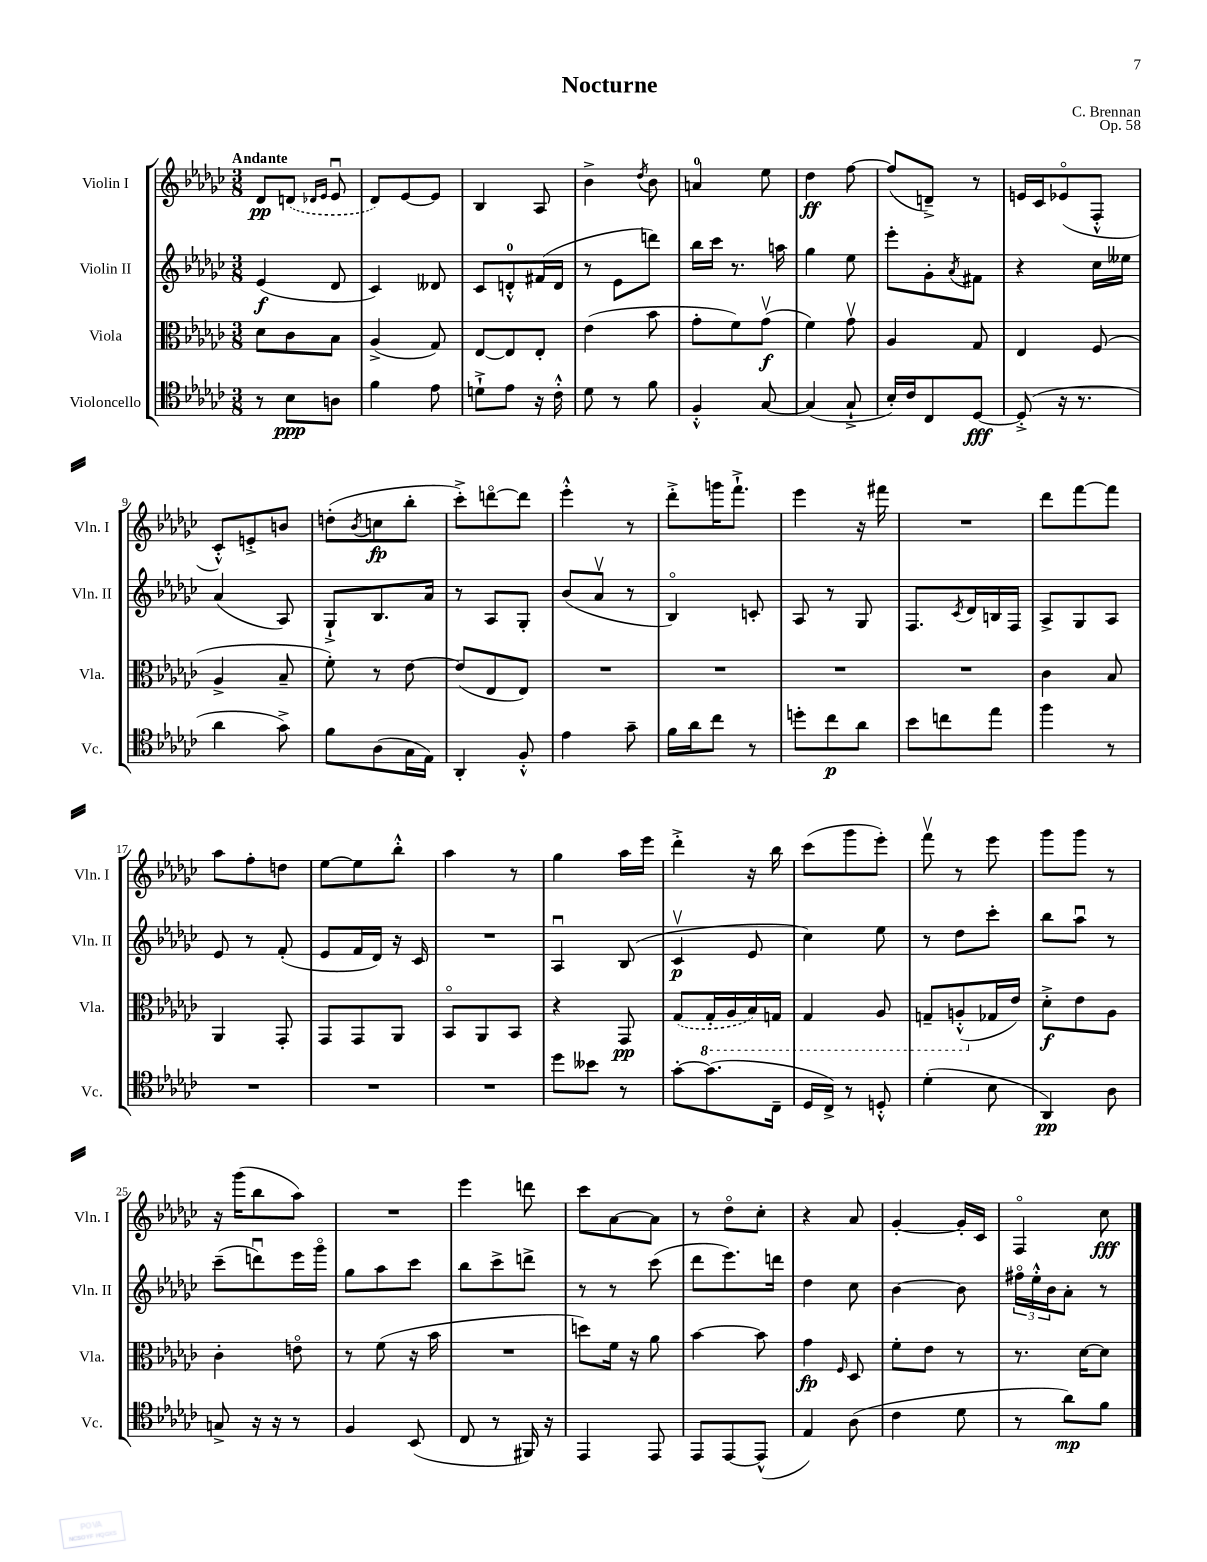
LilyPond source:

\header { title = "Nocturne" composer = "C. Brennan" opus = "Op. 58" }
<<
\new StaffGroup <<
\new Staff = "s0" \with { instrumentName = "Violin I" shortInstrumentName = "Vln. I" } {
    \clef treble \key ges \major \numericTimeSignature \time 3/8 \tempo "Andante"
    des'8\pp \once \slurDashed d'8( \grace { des'16 ees'16 } ees'8\downbow |
    des'8) ees'8~ ees'8 |
    bes4 aes8 |
    bes'4-> \acciaccatura { des''8 } bes'8 |
    a'4-0 ees''8 |
    des''4\ff f''8~ |
    f''8( d'8--->) r8 |
    e'16 ces'16 ees'8\flageolet( f8-.-^ |
    ces'8-.-^) e'8-.-> b'8 |
    d''8-.( \acciaccatura { bes'8 } c''8\fp bes''8-. |
    ces'''8-.->) d'''8~\flageolet d'''8 |
    ees'''4-.-^ r8 |
    des'''8-.-> g'''16 f'''8.-!-> |
    ees'''4 r16 fis'''16 |
    R4. |
    des'''8 f'''8~ f'''8 |
    aes''8 f''8-. d''8 |
    ees''8~ ees''8 bes''8-.-^ |
    aes''4 r8 |
    ges''4 aes''16 ees'''16 |
    des'''4-.-> r16 bes''16 |
    ces'''8( ges'''8 ees'''8-.) |
    f'''8\upbow r8 ees'''8 |
    ges'''8 ges'''8 r8 |
    r16 ges'''16( bes''8 aes''8) |
    R4. |
    ees'''4 d'''8 |
    ces'''8 aes'8~ aes'8 |
    r8 des''8\flageolet ces''8-. |
    r4 aes'8 |
    ges'4~-. ges'16-. ces'16 |
    f4\flageolet ces''8\fff \bar "|." |
}
\new Staff = "s1" \with { instrumentName = "Violin II" shortInstrumentName = "Vln. II" } {
    \clef treble \key ges \major \numericTimeSignature \time 3/8
    ees'4\f( des'8 |
    ces'4) deses'8 |
    ces'8 d'8-0-.-^ fis'16( d'16 |
    r8 ees'8 d'''8) |
    bes''16 ces'''16 r8. a''16 |
    ges''4 ees''8 |
    ees'''8-. ges'8-. \acciaccatura { aes'8 } fis'8 |
    r4 ces''16 eeses''16 |
    aes'4( aes8) |
    ges8-!-> bes8. aes'16 |
    r8 aes8 ges8-. |
    bes'8( aes'8\upbow r8 |
    bes4\flageolet) c'8-. |
    aes8 r8 ges8 |
    f8. \acciaccatura { ces'8 } des'16 b16 f16 |
    aes8-> ges8 aes8 |
    ees'8 r8 f'8-.( |
    ees'8 f'16 des'16) r16 ces'16 |
    R4. |
    aes4\downbow bes8( |
    ces'4\upbow\p ees'8 |
    ces''4) ees''8 |
    r8 des''8 ces'''8-. |
    bes''8 aes''8\downbow r8 |
    ces'''8--( d'''8\downbow) ees'''16 ges'''16\flageolet |
    ges''8 aes''8 ces'''8 |
    bes''8 ces'''8-> d'''8-> |
    r8 r8 ces'''8( |
    des'''8 ees'''8.) d'''16 |
    des''4 ces''8 |
    bes'4~ bes'8 |
    \tuplet 3/2 { fis''16\flageolet ees''16-.-^ bes'16 } aes'8-. r8 \bar "|." |
}
\new Staff = "s2" \with { instrumentName = "Viola" shortInstrumentName = "Vla." } {
    \clef alto \key ges \major \numericTimeSignature \time 3/8
    des'8 ces'8 bes8 |
    aes4->( ges8) |
    ees8~ ees8 ees8-. |
    ees'4( bes'8 |
    ges'8-. f'8) ges'8\upbow\f( |
    f'4) ges'8\upbow |
    aes4 ges8 |
    ees4 f8( |
    aes4-> bes8-- |
    f'8-.) r8 ees'8~ |
    ees'8( ees8 ees8) |
    R4. |
    R4. |
    R4. |
    R4. |
    ces'4 bes8 |
    aes,4 ges,8-. |
    ges,8 ges,8 aes,8 |
    bes,8\flageolet aes,8 bes,8 |
    r4 ges,8\pp |
    \once \slurDashed ges8( \ottava #-1 ges,16-. aes,16 bes,16) g,16 |
    ges,4 aes,8 |
    g,8-- a,8-.-^( \ottava #0 ges!16 ees'16) |
    des'8-.->\f ees'8 aes8 |
    ces'4-. e'8\flageolet |
    r8 f'8( r16 bes'16 |
    R4. |
    d''8) f'16 r16 aes'8 |
    bes'4~ bes'8 |
    ges'4\fp \grace { f16 } des8 |
    f'8-. ees'8 r8 |
    r8. des'16~ des'8 \bar "|." |
}
\new Staff = "s3" \with { instrumentName = "Violoncello" shortInstrumentName = "Vc." } {
    \clef tenor \key ges \major \numericTimeSignature \time 3/8
    r8 bes8\ppp a8 |
    f'4 ees'8 |
    d'8-!-> ees'8 r16 ces'16-.-^ |
    des'8 r8 f'8 |
    f4-.-^ ges8~ |
    ges4( ges8-!-> |
    bes16-.) ces'16 ces8 des8~\fff |
    des8-.->( r16 r8. |
    aes'4 ges'8->) |
    f'8 aes8( ges16 ees16) |
    aes,4-. f8-.-^ |
    ees'4 ges'8-- |
    f'16 aes'16 ces''8 r8 |
    d''8-. ces''8\p aes'8 |
    bes'8 c''8 ees''8 |
    f''4 r8 |
    R4. |
    R4. |
    R4. |
    des''8 beses'8 r8 |
    ges'8~-. ges'8.( ces16-- |
    des16 ces16->) r8 d8-.-^ |
    des'4-.( bes8 |
    aes,4\pp) aes8 |
    g8-> r16 r16 r8 |
    f4 bes,8( |
    ces8 r8 fis,16) r16 |
    ees,4 ees,8 |
    ees,8 ees,8~ ees,8-^( |
    ees4) aes8( |
    ces'4 des'8 |
    r8 aes'8\mp) f'8 \bar "|." |
}
>>
>>
